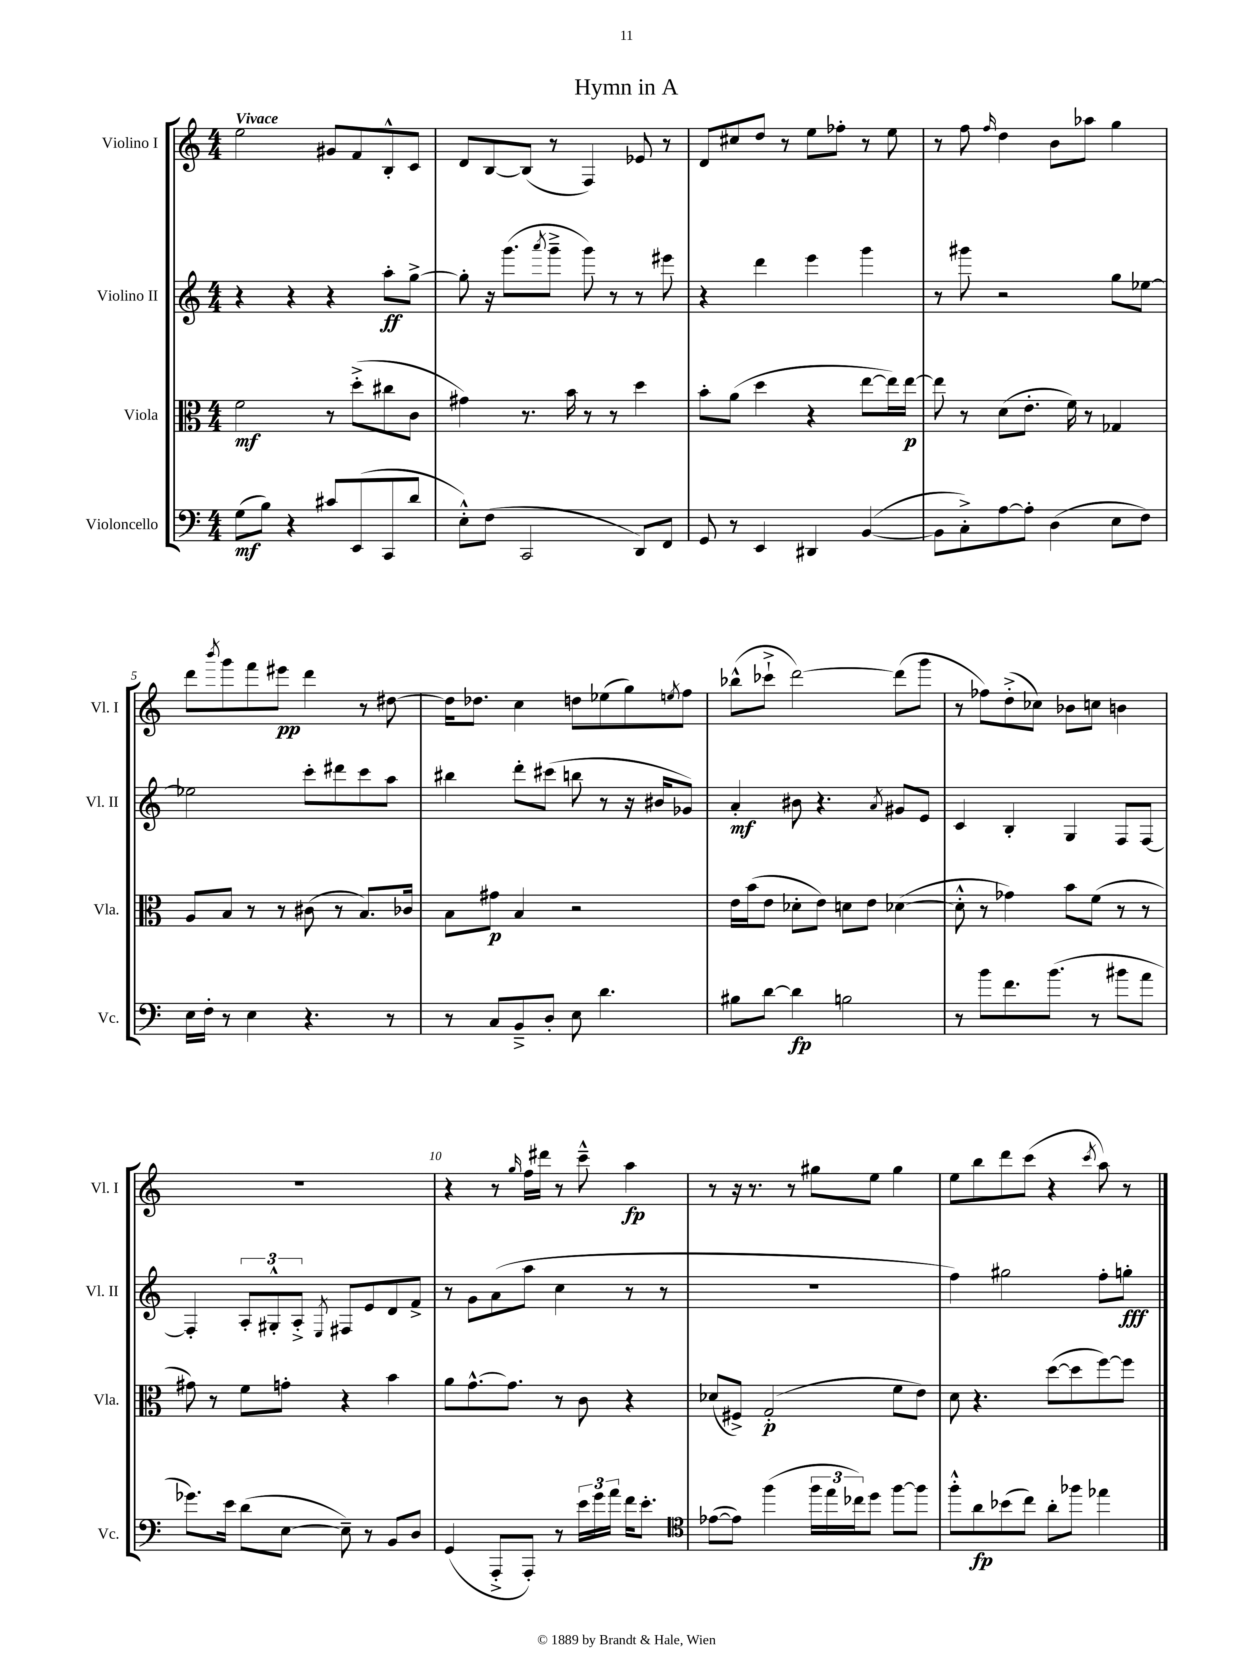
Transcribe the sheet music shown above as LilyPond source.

\header { title = "Hymn in A" }
<<
\new StaffGroup <<
\new Staff = "s0" \with { instrumentName = "Violino I" shortInstrumentName = "Vl. I" } {
    \clef treble \key c \major \numericTimeSignature \time 4/4 \tempo "Vivace"
    e''2 gis'8 f'8 b8-.-^ c'8 |
    d'8 b8~ b8( r8 f4) ees'8 r8 |
    d'8 cis''8 d''8 r8 e''8 fes''8-. r8 e''8 |
    r8 f''8 \grace { f''16 } d''4 b'8 aes''8 g''4 |
    d'''8 \acciaccatura { b'''8 } g'''8 f'''8 eis'''8\pp d'''4 r8 dis''8~ |
    dis''16 des''8. c''4 d''8 ees''8( g''8) \acciaccatura { e''8 } f''8 |
    bes''8-^( ces'''8-!-> d'''2~) d'''8( g'''8 |
    r8 fes''8) d''8-.->( ces''8) bes'8 c''8 b'4 |
    R1 |
    r4 r8 \grace { g''16 } f''16 dis'''16 r8 c'''8---^ a''4\fp |
    r8 r16 r8. r8 gis''8 e''8 gis''4 |
    e''8 b''8 d'''8 c'''8( r4 \acciaccatura { c'''8 } a''8) r8 \bar "|." |
}
\new Staff = "s1" \with { instrumentName = "Violino II" shortInstrumentName = "Vl. II" } {
    \clef treble \key c \major \numericTimeSignature \time 4/4
    r4 r4 r4 a''8-.\ff g''8~-> |
    g''8-. r16 g'''8.( \acciaccatura { a'''8 } g'''8---> g'''8) r8 r8 eis'''8 |
    r4 d'''4 e'''4 g'''4 |
    r8 gis'''8 r2 g''8 ees''8~ |
    ees''2 c'''8-. dis'''8 c'''8 a''8 |
    bis''4 d'''8-. cis'''8( b''8 r8 r16 bis'16 ges'8) |
    a'4-.\mf bis'8 r4. \acciaccatura { a'8 } gis'8 e'8 |
    c'4 b4-. g4 f8 f8~ |
    f4-. \tuplet 3/2 { a8-. gis8-.-^ a8-.-> } \acciaccatura { e8 } fis8 e'8 d'8 f'8-> |
    r8 g'8 a'8( a''8 c''4 r8 r8 |
    R1 |
    f''4) gis''2 f''8-. g''8-.\fff \bar "|." |
}
\new Staff = "s2" \with { instrumentName = "Viola" shortInstrumentName = "Vla." } {
    \clef alto \key c \major \numericTimeSignature \time 4/4
    f'2\mf r8 d''8-.->( cis''8 c'8 |
    gis'4) r8. b'16 r8 r8 d''4 |
    b'8-. a'8( d''4 r4 e''8~ e''16) e''16~\p |
    e''8 r8 d'8( e'8.-. f'16) r8 ges4 |
    a8 b8 r8 r8 cis'8( r8 b8.) ces'16 |
    b8 gis'8\p b4 r2 |
    e'16 b'16( e'8 des'8-. e'8) d'8 e'8 des'4~( |
    des'8-.-^ r8 ges'4) b'8 f'8( r8 r8 |
    gis'8) r8 f'8 g'8-. r4 b'4 |
    a'8 g'8.~-^ g'8. r8 c'8 r4 |
    des'8( fis8->) g2-.\p( f'8 e'8) |
    d'8 r4. d''8~( d''8 f''8~) f''8 \bar "|." |
}
\new Staff = "s3" \with { instrumentName = "Violoncello" shortInstrumentName = "Vc." } {
    \clef bass \key c \major \numericTimeSignature \time 4/4
    g8\mf( b8) r4 cis'8 e,8( c,8 d'8 |
    e8-.-^) f8( c,2 d,8) f,8 |
    g,8 r8 e,4 dis,4 b,4~( |
    b,8 c8-.->) a8~ a8-. d4( e8 f8) |
    e16 f16-. r8 e4 r4. r8 |
    r8 c8 b,8---> d8-. e8 d'4. |
    bis8 d'8~ d'4\fp b2 |
    r8 b'8 f'8. b'8.( r8 bis'8 a'8 |
    ges'8.) e'16 d'8( e8~ e8--) r8 b,8 d8 |
    g,4( a,,8-.-> a,,8-.) r8 \tuplet 3/2 { e'16 g'16 a'16 } f'16 e'8.-. |
    \clef tenor ees'8~( ees'8) f''4( \tuplet 3/2 { f''16 e''16 ces''16) } d''8 f''8~ f''8 |
    f''8-.-^ a'8\fp bes'8( c''8) a'8-. fes''8 ees''4 \bar "|." |
}
>>
>>
\layout { \context { \Score \override BarNumber.break-visibility = ##(#f #t #t) barNumberVisibility = #(every-nth-bar-number-visible 5) } }
